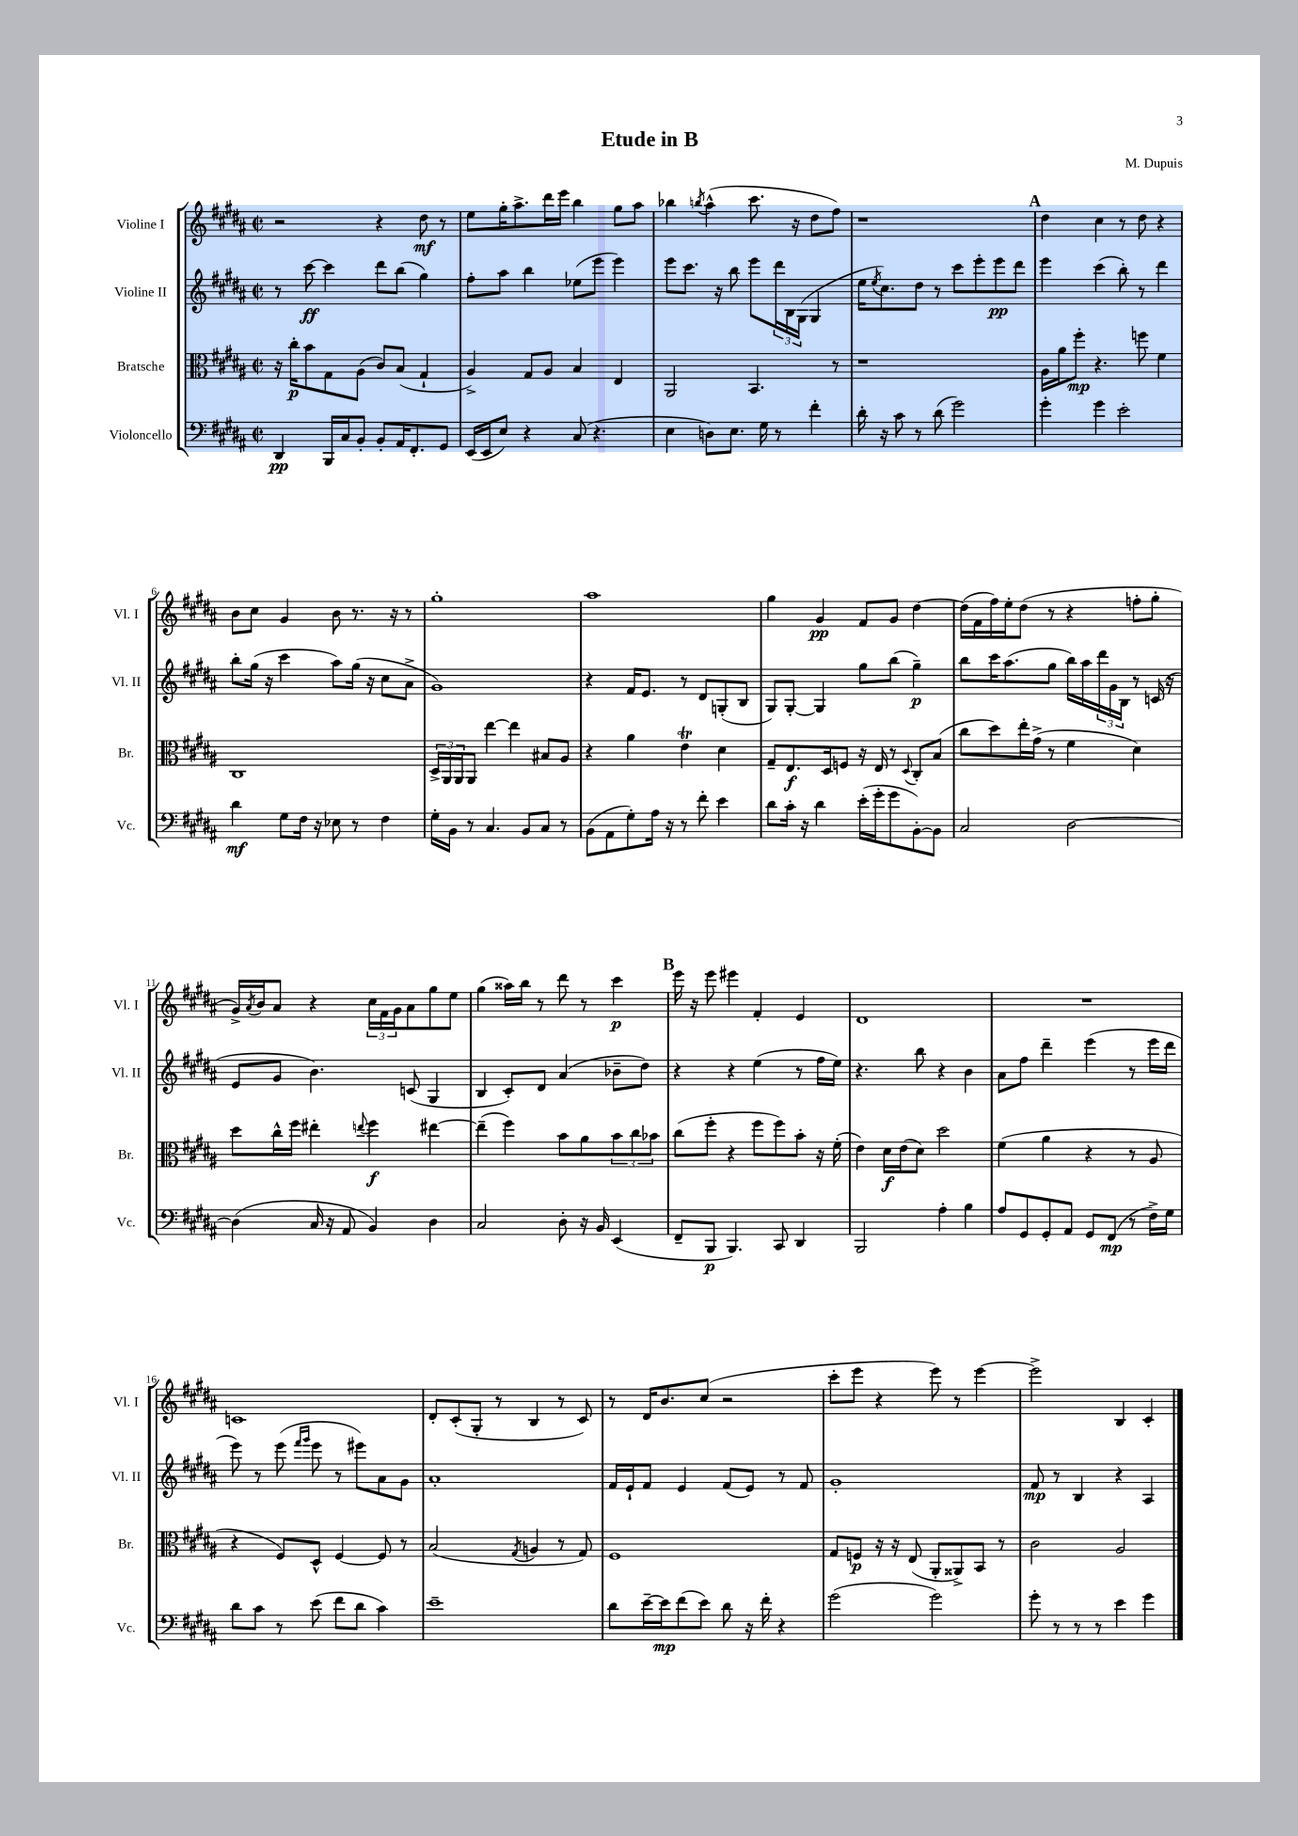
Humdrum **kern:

**kern	**dynam	**kern	**dynam	**kern	**dynam	**kern	**dynam
*part4	*part4	*part3	*part3	*part2	*part2	*part1	*part1
*staff4	*staff4	*staff3	*staff3	*staff2	*staff2	*staff1	*staff1
*I"Violoncello	*	*I"Bratsche	*	*I"Violine II	*	*I"Violine I	*
*I'Vc.	*	*I'Br.	*	*I'Vl. II	*	*I'Vl. I	*
*clefF4	*	*clefC3	*	*clefG2	*	*clefG2	*
*k[f#c#g#d#a#]	*	*k[f#c#g#d#a#]	*	*k[f#c#g#d#a#]	*	*k[f#c#g#d#a#]	*
*M2/2	*	*M2/2	*	*M2/2	*	*M2/2	*
*met(c|)	*	*met(c|)	*	*met(c|)	*	*met(c|)	*
=1	=1	=1	=1	=1	=1	=1	=1
4DD#/	pp	16r	.	8r	.	2r	.
.	.	16cc#'\KL	p	.	.	.	.
.	.	8b\	.	[8ccc#\	ff	.	.
16BBB/LL	.	8G#\	.	4ccc#\]	.	.	.
16C#/J	.	.	.	.	.	.	.
8BB'/J	.	(8A#\J	.	.	.	.	.
8BB'/L	.	8c#/L)	.	8ddd#\L	.	4r	.
16AA#/K	.	(8B/J	.	(8bb\J	.	.	.
8.FF#'/	.	.	.	.	.	.	.
.	.	4G#`/	.	4gg#\)	.	8dd#\	mf
8GG#/J	.	.	.	.	.	8r	.
=2	=2	=2	=2	=2	=2	=2	=2
(16EE/LL	.	4A#^/)	.	8ff#'\L	.	8ee\L	.
16EE/J	.	.	.	.	.	.	.
8E/J)	.	.	.	8aa#\J	.	16gg#'\K	.
.	.	.	.	.	.	8.aa#^\	.
4r	.	8G#/L	.	4bb\	.	.	.
.	.	8A#/J	.	.	.	16ddd#\L	.
.	.	.	.	.	.	16eee\JJ	.
(8C#/	.	4B/	.	(8ee-X\L	.	4bb\	.
4.r	.	.	.	8eee\J	.	.	.
.	.	4E/	.	4eee\)	.	8gg#\L	.
.	.	.	.	.	.	8aa#\J	.
=3	=3	=3	=3	=3	=3	=3	=3
4E\	.	2AA#/	.	8eee\L	.	4bb-X\	.
.	.	.	.	8.ccc#\J	.	.	.
.	.	.	.	.	.	8qbbn/	.
8Dn\L)	.	.	.	.	.	(4aa#^^\	.
.	.	.	.	16r	.	.	.
8.E\J	.	.	.	8bb\	.	.	.
.	.	4.BB/	.	8eee\L	.	8.ccc#\	.
16G#\	.	.	.	.	.	.	.
8r	.	.	.	24ddd#\L	.	.	.
.	.	.	.	24B\	.	.	.
.	.	.	.	.	.	16r	.
.	.	.	.	(24G#\JJ	.	.	.
4f#'\	.	.	.	4G#/	.	8dd#\L	.
.	.	8r	.	.	.	8ff#\J)	.
=4	=4	=4	=4	=4	=4	=4	=4
16d#'\	.	1r	.	16ee\KL	.	1r	.
.	.	.	.	8qee/	.	.	.
16r	.	.	.	8.cc#\)	.	.	.
8c#\	.	.	.	.	.	.	.
8r	.	.	.	8dd#\J	.	.	.
(8d#\	.	.	.	8r	.	.	.
2g#\)	.	.	.	8ccc#\L	.	.	.
.	.	.	.	8eee'\	.	.	.
.	.	.	.	8eee\	pp	.	.
.	.	.	.	8ddd#\J	.	.	.
!!LO:REH:place=s1:t=A
=5	=5	=5	=5	=5	=5	=5	=5
4g#'\	.	16A#\LL	.	4eee\	.	4dd#\	.
.	.	16a#\J	.	.	.	.	.
.	.	8ff#'\J	mp	.	.	.	.
4g#\	.	4.r	.	(4ccc#\	.	4cc#\	.
2e'\	.	.	.	8bb'\)	.	8r	.
.	.	8ffn\	.	8r	.	8dd#\	.
.	.	4f#\	.	4ddd#\	.	4r	.
!!LO:LB:g=z
=6	=6	=6	=6	=6	=6	=6	=6
4d#\	mf	1C#	.	8bb'\L	.	8b\L	.
.	.	.	.	(16gg#\Jk	.	8cc#\J	.
.	.	.	.	16r	.	.	.
8G#\L	.	.	.	4ccc#\	.	4g#/	.
16F#\Jk	.	.	.	.	.	.	.
16r	.	.	.	.	.	.	.
8E-X\	.	.	.	8aa#\L)	.	8b\	.
8r	.	.	.	(16gg#\Jk	.	8.r	.
.	.	.	.	16r	.	.	.
4F#\	.	.	.	8cc#\L	.	.	.
.	.	.	.	.	.	16r	.
.	.	.	.	8a#^\J	.	8r	.
=7	=7	=7	=7	=7	=7	=7	=7
16G#'\LL	.	24D#^/LL	.	1g#)	.	1gg#'	.
.	.	24AA#/	.	.	.	.	.
16BB\JJ	.	.	.	.	.	.	.
.	.	24AA#/J	.	.	.	.	.
8r	.	8AA#/J	.	.	.	.	.
4.C#/	.	[4ee\	.	.	.	.	.
.	.	4ee\]	.	.	.	.	.
8BB/L	.	.	.	.	.	.	.
8C#/J	.	8B#X/L	.	.	.	.	.
8r	.	8A#/J	.	.	.	.	.
=8	=8	=8	=8	=8	=8	=8	=8
(8BB\L	.	4r	.	4r	.	1aa#	.
8AA#\	.	.	.	.	.	.	.
8G#'\)	.	4a#\	.	16f#/KL	.	.	.
.	.	.	.	8.e/J	.	.	.
16A#\Jk	.	.	.	.	.	.	.
16r	.	.	.	.	.	.	.
8r	.	4eT\	.	8r	.	.	.
8f#'\	.	.	.	8d#/L	.	.	.
4e\	.	4d#\	.	(8Gn'/	.	.	.
.	.	.	.	8B/J	.	.	.
=9	=9	=9	=9	=9	=9	=9	=9
8d#\L	.	8G#~/L	.	8G#/L)	.	4gg#\	.
16c#'\Jk	.	8.E/	f	[8G#'/J	.	.	.
16r	.	.	.	.	.	.	.
4d#\	.	.	.	4G#/]	.	4g#/	pp
.	.	16D#/k	.	.	.	.	.
.	.	8Fn/J	.	.	.	.	.
(16e'\LL	.	16r	.	8gg#\L	.	8f#/L	.
16g#'\J	.	16E/	.	.	.	.	.
8g#\	.	8r	.	(8bb\J	.	8g#/J	.
.	.	8qqD#/	.	.	.	.	.
[8BB'\)	.	8C#'/L	.	4gg#~\)	p	[4dd#\	.
8BB\J]	.	(8B/J	.	.	.	.	.
=10	=10	=10	=10	=10	=10	=10	=10
2C#/	.	8cc#\L	.	8bb\L	.	(16dd#\LL]	.
.	.	.	.	.	.	16f#\	.
.	.	8dd#\)	.	16ccc#\K	.	16ff#\)	.
.	.	.	.	(8.aa#\	.	16ee'\J	.
.	.	16ee'\L	.	.	.	(8dd#\J	.
.	.	(16g#^\JJ	.	.	.	.	.
.	.	8r	.	8gg#\J	.	8r	.
[2D#\	.	4f#\	.	16bb\LL)	.	4r	.
.	.	.	.	16aa#\	.	.	.
.	.	.	.	24ddd#\	.	.	.
.	.	.	.	24g#\	.	.	.
.	.	.	.	24B\JJ	.	.	.
.	.	4d#\)	.	8r	.	8ffn'\L	.
.	.	.	.	(16cn/	.	8gg#'\J	.
.	.	.	.	16r	.	.	.
!!LO:LB:g=z
=11	=11	=11	=11	=11	=11	=11	=11
(4D#\]	.	8dd#\L	.	8e/L	.	16g#^/LL)	.
.	.	.	.	.	.	8qa#/	.
.	.	.	.	.	.	16b/J	.
.	.	16cc#^^\L	.	8g#/J	.	8a#/J	.
.	.	16ff#\JJ	.	.	.	.	.
16C#/	.	4ee#X'\	.	4.b\)	.	4r	.
16r	.	.	.	.	.	.	.
8AA#/	.	.	.	.	.	.	.
.	.	8qqeen/	.	.	.	.	.
4BB/)	.	4ff#\	f	.	.	24cc#\LL	.
.	.	.	.	.	.	24f#\	.
.	.	.	.	.	.	24g#\J	.
.	.	.	.	(8cn/	.	8a#\	.
4D#\	.	[4ee#X\	.	4G#/	.	8gg#\	.
.	.	.	.	.	.	8ee\J	.
=12	=12	=12	=12	=12	=12	=12	=12
2C#/	.	(4ee#~\]	.	4B/	.	(4gg#\	.
.	.	4ff#\)	.	8c#'/L)	.	16aa##X\LL)	.
.	.	.	.	.	.	16bb\JJ	.
.	.	.	.	8d#/J	.	8r	.
8D#'\	.	8b\L	.	(4a#/	.	8ddd#\	.
16r	.	8a#\	.	.	.	8r	.
16BB/	.	.	.	.	.	.	.
(4EE/	.	12b\	.	8b-X~\L	.	4ccc#\	p
.	.	12cc#\	.	.	.	.	.
.	.	.	.	8dd#\J)	.	.	.
.	.	12b-X\J	.	.	.	.	.
!!LO:REH:place=s1:t=B
=13	=13	=13	=13	=13	=13	=13	=13
8FF#~/L	.	(8cc#\L	.	4r	.	16eee\	.
.	.	.	.	.	.	16r	.
8BBB/J	p	8ff#'\J	.	.	.	8eee\	.
4.BBB/)	.	4r	.	4r	.	4eee#X\	.
.	.	8ff#\L	.	(4ee\	.	4f#'/	.
8CC#/	.	8ff#\)	.	.	.	.	.
4DD#/	.	8b'\J	.	8r	.	4e/	.
.	.	16r	.	16ff#\LL	.	.	.
.	.	(16f#'\	.	16ee\JJ)	.	.	.
=14	=14	=14	=14	=14	=14	=14	=14
2BBB/	.	4e\)	.	4.r	.	1d#	.
.	.	16d#\LL	f	.	.	.	.
.	.	(16e\J	.	.	.	.	.
.	.	8d#\J)	.	8bb\	.	.	.
4A#'\	.	2dd#\	.	4r	.	.	.
4B\	.	.	.	4b\	.	.	.
=15	=15	=15	=15	=15	=15	=15	=15
8A#/L	.	(4f#\	.	8a#\L	.	1r	.
8GG#/	.	.	.	8ff#\J	.	.	.
8GG#'/	.	4a#\	.	4ddd#~\	.	.	.
8AA#/J	.	.	.	.	.	.	.
8GG#/L	.	4r	.	(4eee\	.	.	.
(8FF#/J	mp	.	.	.	.	.	.
8r	.	8r	.	8r	.	.	.
16F#^\LL)	.	8A#/	.	16eee\LL	.	.	.
16G#\JJ	.	.	.	16ddd#\JJ	.	.	.
!!LO:LB:g=z
=16	=16	=16	=16	=16	=16	=16	=16
8d#\L	.	4r	.	8eee\)	.	1cn	.
8c#\J	.	.	.	8r	.	.	.
8r	.	8F#/L)	.	(8eee\	.	.	.
.	.	.	.	16qqfff#/LL	.	.	.
.	.	.	.	16qqggg#/JJ	.	.	.
(8e\	.	8D#^^/J	.	8eee\	.	.	.
8f#\L	.	[4F#/	.	8r	.	.	.
8d#\J	.	.	.	8eee#X\L)	.	.	.
4c#\)	.	8F#/]	.	8a#\	.	.	.
.	.	8r	.	8g#\J	.	.	.
=17	=17	=17	=17	=17	=17	=17	=17
1e~	.	(2B/	.	1a#'	.	8d#'/L	.
.	.	.	.	.	.	(8c#'/	.
.	.	.	.	.	.	8G#'/J	.
.	.	.	.	.	.	8r	.
.	.	8qG#/	.	.	.	.	.
.	.	4An/	.	.	.	4B/	.
.	.	8r	.	.	.	8r	.
.	.	8G#/)	.	.	.	8c#/)	.
=18	=18	=18	=18	=18	=18	=18	=18
8d#\L	.	1F#	.	16f#/LL	.	8r	.
.	.	.	.	16e`/J	.	.	.
[16e~\L	.	.	.	8f#/J	.	16d#/KL	.
16e\J]	mp	.	.	.	.	8.b/	.
(8f#\	.	.	.	4e/	.	.	.
8e\J)	.	.	.	.	.	(8cc#/J	.
8d#\	.	.	.	(8f#/L	.	2r	.
16r	.	.	.	8e/J)	.	.	.
16f#'\	.	.	.	.	.	.	.
4r	.	.	.	8r	.	.	.
.	.	.	.	8f#/	.	.	.
=19	=19	=19	=19	=19	=19	=19	=19
(2g#\	.	8G#/L	.	1g#'	.	8ccc#'\L	.
.	.	8Fn/J	p	.	.	8eee\J	.
.	.	16r	.	.	.	4r	.
.	.	16r	.	.	.	.	.
.	.	(8E/	.	.	.	.	.
2g#\)	.	8AA#'/L	.	.	.	8eee\)	.
.	.	8AA##X^/)	.	.	.	8r	.
.	.	8BB/J	.	.	.	[4eee\	.
.	.	8r	.	.	.	.	.
=20	=20	=20	=20	=20	=20	=20	=20
8g#'\	.	2c#\	.	8f#/	mp	2eee^\]	.
8r	.	.	.	8r	.	.	.
8r	.	.	.	4B/	.	.	.
8r	.	.	.	.	.	.	.
4e\	.	2A#/	.	4r	.	4B/	.
4g#\	.	.	.	4A#/	.	4c#'/	.
==	==	==	==	==	==	==	==
*-	*-	*-	*-	*-	*-	*-	*-
